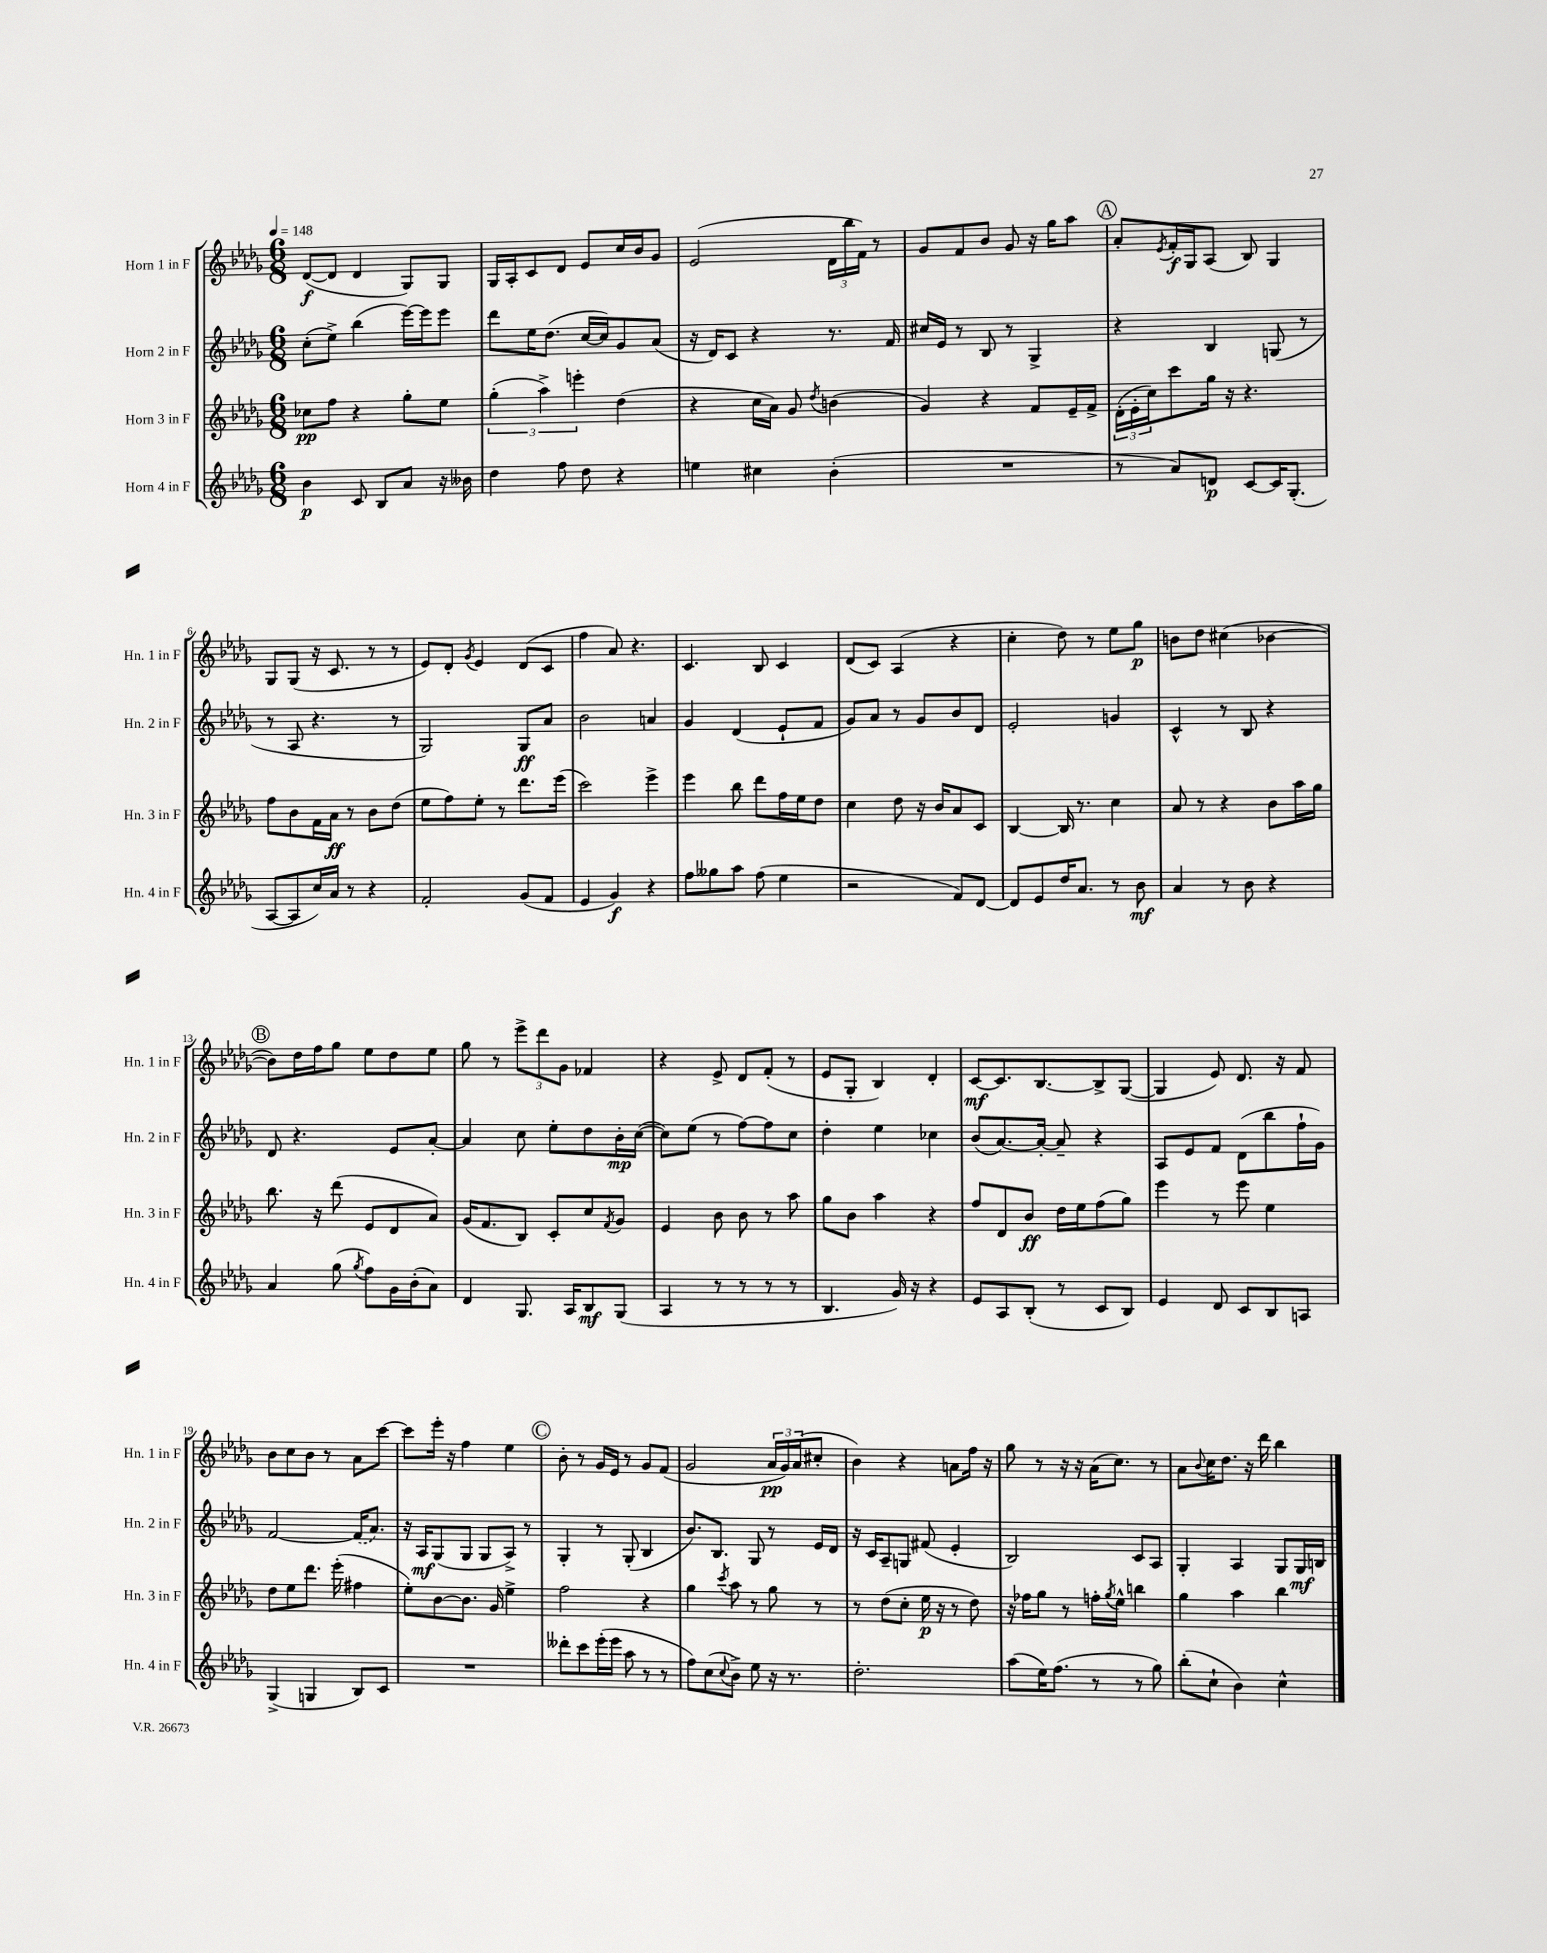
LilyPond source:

<<
\new StaffGroup <<
\new Staff = "s0" \with { instrumentName = "Horn 1 in F" shortInstrumentName = "Hn. 1 in F" } {
    \clef treble \key des \major \numericTimeSignature \time 6/8 \tempo 4 = 148
    des'8~\f( des'8 des'4 ges8) ges8 |
    ges16 aes16-. c'8 des'8 ees'8 c''16 bes'16 ges'8 |
    ees'2( \tuplet 3/2 { des'16 bes''16 f'16) } r8 |
    ges'8 f'8 bes'8 ges'8 r16 ges''16 aes''8 |
    \mark \markup { \circle "A" } aes'8-. \acciaccatura { ees'8 } f'16-.\f ges16 aes8( bes8) ges4 |
    ges8 ges8( r16 c'8. r8 r8 |
    ees'8) des'8-. \acciaccatura { ges'8 } ees'4 des'8( c'8 |
    f''4 aes'8) r4. |
    c'4. bes8 c'4 |
    des'8( c'8) aes4( r4 |
    c''4-. des''8) r8 ees''8 ges''8\p |
    b'8 des''8 cis''4( bes'4~ |
    \mark \markup { \circle "B" } bes'8) des''16 f''16 ges''8 ees''8 des''8 ees''8 |
    ges''8 r8 \tuplet 3/2 { ees'''8-> des'''8 ges'8 } fes'4 |
    r4 ees'8-> des'8 f'8-.( r8 |
    ees'8 ges8-. bes4) des'4-. |
    c'8~\mf c'8. bes8.~ bes8-> ges8~( |
    ges4 ees'8) des'8. r16 f'8 |
    bes'8 c''8 bes'8 r8 aes'8 c'''8~ |
    c'''8 ees'''16-. r16 f''4 ees''4 |
    \mark \markup { \circle "C" } bes'8-. r8 ges'16 ees'16 r8 ges'8 f'8( |
    ges'2 \tuplet 3/2 { aes'16\pp ges'16) aes'16( } cis''8-. |
    bes'4) r4 a'8 f''16 r16 |
    ges''8 r8 r16 r16 aes'16( c''8.) r8 |
    aes'8 \appoggiatura { bes'8 } c''16 des''8. r16 des'''16 bes''4 \bar "|." |
}
\new Staff = "s1" \with { instrumentName = "Horn 2 in F" shortInstrumentName = "Hn. 2 in F" } {
    \clef treble \key des \major \numericTimeSignature \time 6/8
    c''8-.( ees''8->) bes''4( ees'''16~) ees'''16 ees'''8 |
    des'''8 ees''16 des''8.( c''16~ c''16) ges'8 aes'8( |
    r16 des'16) c'8 r4 r8. f'16 |
    cis''16 ees'16 r8 bes8 r8 ges4-> |
    \mark \markup { \circle "A" } r4 bes4 g8( r8 |
    r8 aes8 r4. r8 |
    ges2) ges8\ff aes'8 |
    bes'2 a'4 |
    ges'4 des'4( ees'8-! f'8 |
    ges'8) aes'8 r8 ges'8 bes'8 des'8 |
    ees'2-. g'4 |
    c'4-^ r8 bes8 r4 |
    \mark \markup { \circle "B" } des'8 r4. ees'8 aes'8~-. |
    aes'4 c''8 ees''8-. des''8 bes'16-.\mp c''16~( |
    c''8) ees''8( r8 f''8~) f''8 c''8 |
    des''4-. ees''4 ces''4 |
    bes'8( aes'8.~) aes'16~-. aes'8-- r4 |
    aes8 ees'8 f'8 des'8( bes''8 f''16-! ges'16) |
    f'2~ \once \slurDashed f'16( aes'8.) |
    r16 aes16\mf ges8( ges8 ges8 aes8->) r8 |
    \mark \markup { \circle "C" } ges4-. r8 ges8-.( bes4 |
    bes'8.) bes8. ges8 r8 ees'16 des'16 |
    r16 c'16 aes8-- g8 fis'8( ees'4-. |
    bes2) c'8 aes8 |
    ges4-. aes4 ges8 ges16\mf b16 \bar "|." |
}
\new Staff = "s2" \with { instrumentName = "Horn 3 in F" shortInstrumentName = "Hn. 3 in F" } {
    \clef treble \key des \major \numericTimeSignature \time 6/8
    ces''8\pp f''8 r4 ges''8-. ees''8 |
    \tuplet 3/2 { ges''4-.( aes''4->) e'''4-. } des''4( |
    r4 c''16 aes'16) ges'8 \acciaccatura { des''8 } b'4( |
    ges'4) r4 f'8 ees'16-- f'16-> |
    \mark \markup { \circle "A" } \tuplet 3/2 { des'16-.( ees'16-. c''16) } c'''8 ges''16 r16 r4. |
    f''8 bes'8 f'16 aes'16\ff r8 bes'8 des''8( |
    ees''8 f''8) ees''8-. r8 des'''8. ees'''16( |
    c'''2) ees'''4-> |
    ees'''4 bes''8 des'''8 f''16 ees''16 des''8 |
    c''4 des''8 r16 bes'16 aes'8 c'8 |
    bes4~ bes16 r8. c''4 |
    aes'8 r8 r4 bes'8 aes''16 ges''16 |
    \mark \markup { \circle "B" } bes''8. r16 des'''8( ees'8 des'8 aes'8) |
    ges'16( f'8. bes8) c'8-. c''8 \acciaccatura { f'8 } ges'8 |
    ees'4 bes'8 bes'8 r8 aes''8 |
    ges''8 bes'8 aes''4 r4 |
    f''8 des'8 bes'8\ff des''16 ees''16 f''8( ges''8) |
    ees'''4 r8 ees'''8 ees''4 |
    des''8 ees''8 des'''8. ees'''16-.( fis''4 |
    ees''8-.) bes'8~ bes'8. ges'16 ees''4-> |
    \mark \markup { \circle "C" } f''2 r4 |
    ges''4 \acciaccatura { c'''8 } aes''8 r8 ges''8 r8 |
    r8 des''8( c''8-. ees''16\p r16 r8 des''8) |
    r16 fes''16 ges''8 r8 f''16-. \acciaccatura { ges''8 } ees''16-^ b''4 |
    ges''4 aes''4 bes''4 \bar "|." |
}
\new Staff = "s3" \with { instrumentName = "Horn 4 in F" shortInstrumentName = "Hn. 4 in F" } {
    \clef treble \key des \major \numericTimeSignature \time 6/8
    bes'4\p c'8 bes8 aes'8 r16 beses'16 |
    des''4 f''8 des''8 r4 |
    e''4 cis''4 bes'4-.( |
    R2. |
    \mark \markup { \circle "A" } r8 aes'8) d'8\p c'8~ c'16 ges8.-.( |
    aes8~ aes8 c''16) aes'16 r8 r4 |
    f'2-. ges'8( f'8 |
    ees'4 ges'4\f) r4 |
    f''8 geses''8 aes''8 f''8( ees''4 |
    r2 f'8) des'8~ |
    des'8 ees'8 des''16 aes'8. r8 bes'8\mf |
    aes'4 r8 bes'8 r4 |
    \mark \markup { \circle "B" } aes'4 ges''8( \acciaccatura { ges''8 } f''8) ges'16 bes'16-.( aes'8) |
    des'4 ges8. aes16 bes8\mf ges8( |
    aes4 r8 r8 r8 r8 |
    bes4. ges'16) r16 r4 |
    ees'8 aes8 bes8-.( r8 c'8 bes8) |
    ees'4 des'8 c'8 bes8 a8 |
    ges4->( g4 bes8) c'8 |
    R2. |
    \mark \markup { \circle "C" } deses'''8-. c'''8 ees'''16-.( ees'''16 aes''8 r8 r8 |
    f''8) c''8( \appoggiatura { c''8 } bes'8->) ees''8 r16 r8. |
    des''2.-. |
    aes''8( ees''16) f''8.( r8 r8 ges''8) |
    bes''8-.( c''8-! bes'4) c''4-^ \bar "|." |
}
>>
>>
